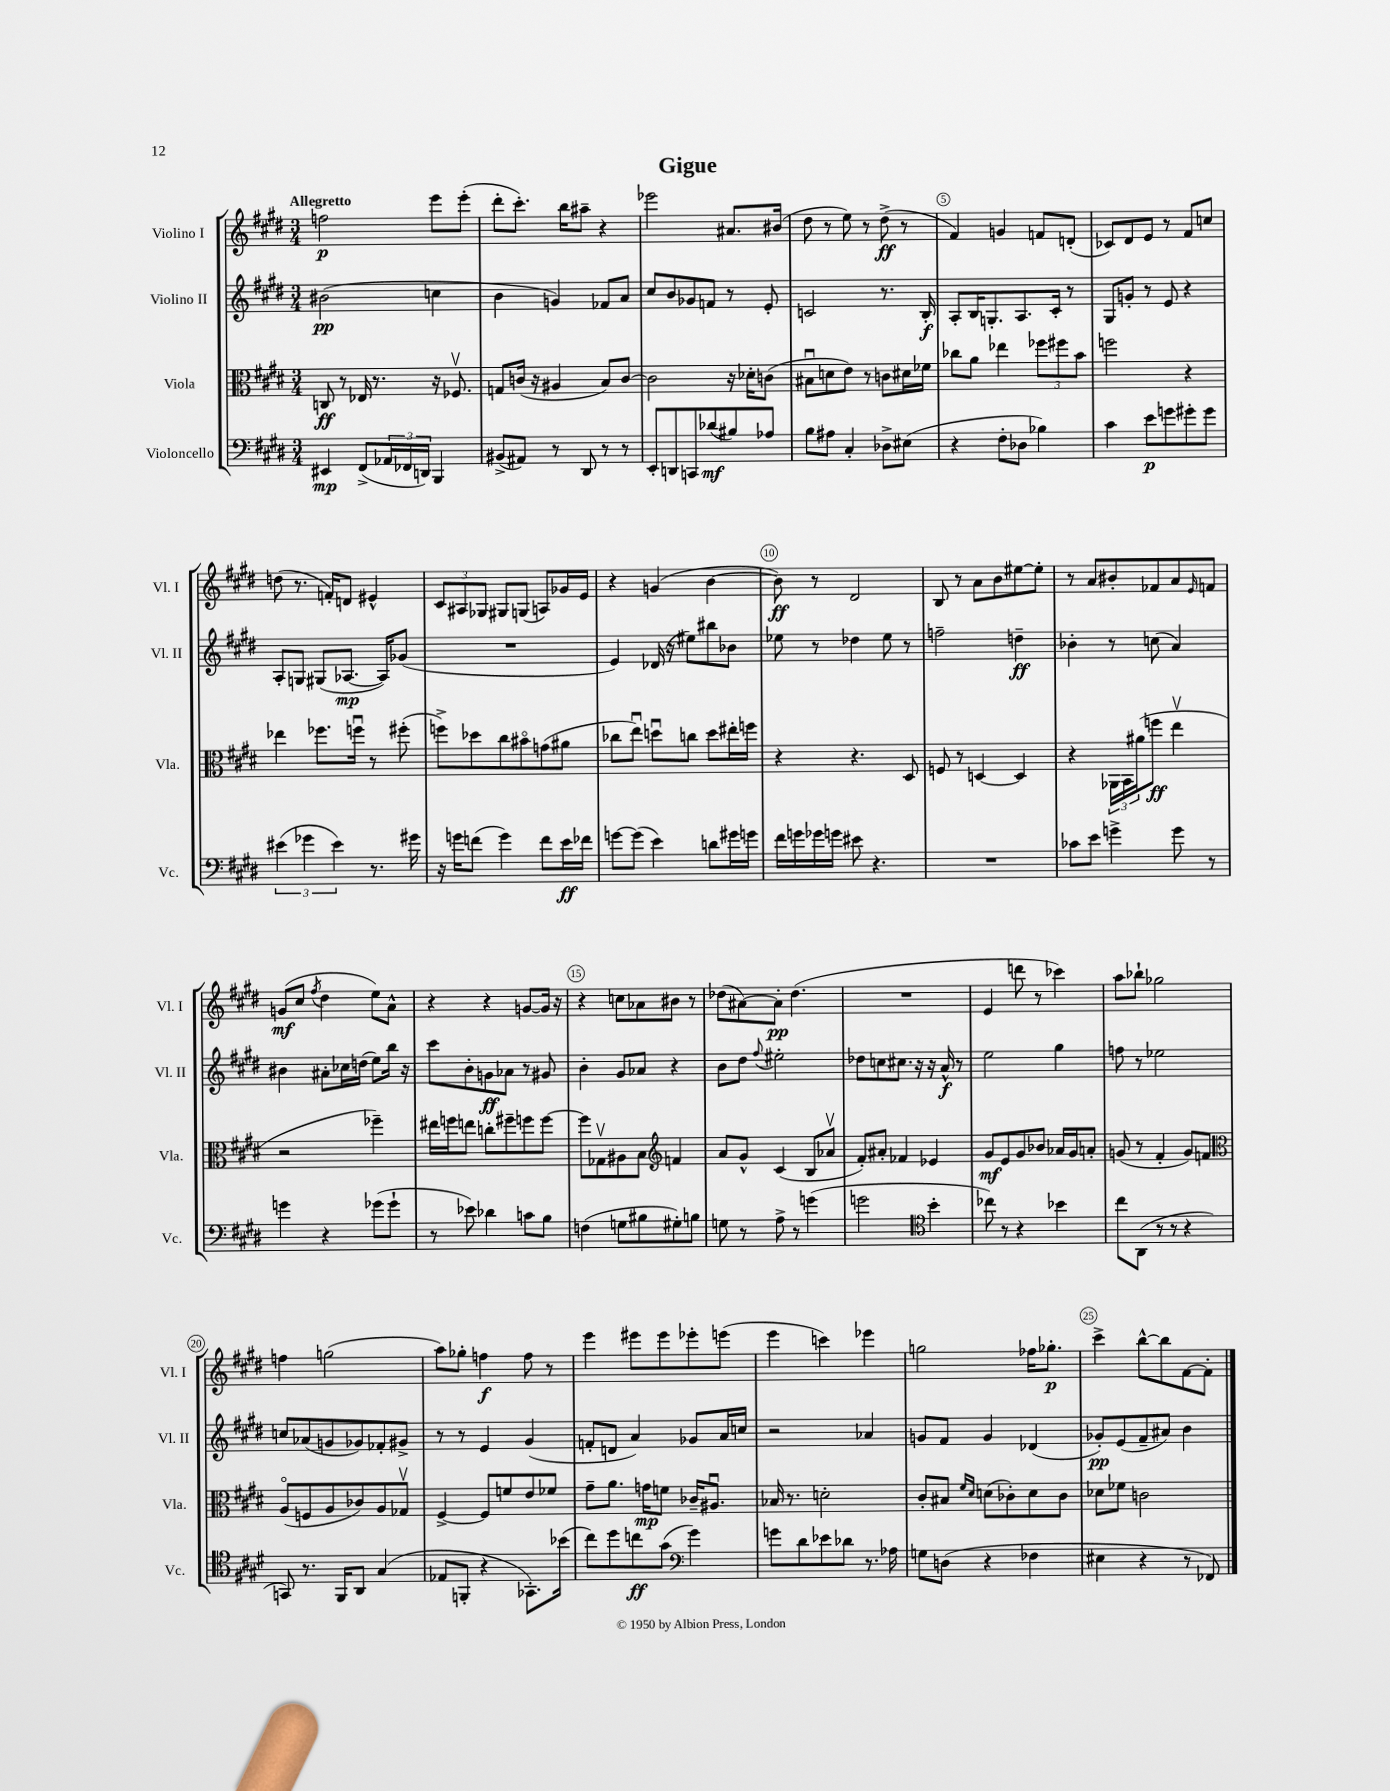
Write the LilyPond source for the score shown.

\header { title = "Gigue" }
<<
\new StaffGroup <<
\new Staff = "s0" \with { instrumentName = "Violino I" shortInstrumentName = "Vl. I" } {
    \clef treble \key e \major \numericTimeSignature \time 3/4 \tempo "Allegretto"
    f''2\p e'''8 e'''8-.( |
    dis'''8-. cis'''8.-.) b''16 ais''8-- r4 |
    ees'''2 ais'8. bis'16( |
    dis''8 r8 e''8) r8 dis''8->\ff( r8 |
    fis'4) g'4 f'8 d'8-.( |
    ces'8) dis'8 e'8 r8 fis'8 c''8 |
    d''8( r8. f'16-.) d'8 eis'4-^ |
    \tuplet 3/2 { cis'8 ais8 ges8 } gis8 g8( a8) ges'16 e'16 |
    r4 g'4( b'4~ |
    b'8\ff) r8 dis'2 |
    b8 r8 a'8 b'8 eis''8~ eis''8-. |
    r8 a'8 bis'8-. fes'8 a'8 \grace { e'16 } f'8 |
    g'8\mf( cis''8 \acciaccatura { fis''8 } dis''4 e''8) a'8-^ |
    r4 r4 g'8~ g'16 r16 |
    r4 c''8 aes'8 bis'8 r8 |
    des''8( ais'8~) ais'8-.\pp des''4.( |
    R2. |
    e'4 d'''8 r8 ces'''4) |
    a''8 bes''8-! ges''2 |
    f''4 g''2( |
    a''8) ges''8-. f''4\f f''8 r8 |
    e'''4 eis'''8 eis'''8 ees'''8-. e'''8( |
    e'''4 c'''4) ees'''4 |
    g''2 fes''16 ges''8.-.\p |
    cis'''4-> b''8~-^ b''8 fis'8~ fis'8-. \bar "|." |
}
\new Staff = "s1" \with { instrumentName = "Violino II" shortInstrumentName = "Vl. II" } {
    \clef treble \key e \major \numericTimeSignature \time 3/4
    bis'2\pp( c''4 |
    b'4 g'4) fes'8 a'8 |
    cis''8 b'8 ges'8 f'8 r8 e'8-. |
    c'2 r8. b16-.\f |
    a8-. b16 g8.-. a8. cis'16-. r8 |
    gis8 g'8-. r8 e'8 r4 |
    a8-. g8 gis8( aes8.~\mp aes16) ges'8( |
    R2. |
    e'4) des'16( r16 eis''8) bis''8 bes'8 |
    ees''8 r8 des''4 ees''8 r8 |
    f''2-- d''4--\ff |
    bes'4-. r8 c''8( a'4) |
    bis'4 ais'8-. ces''16 d''16( e''8) b''16 r16 |
    cis'''8 b'8-. g'8\ff aes'8 r8 gis'8 |
    b'4-. gis'8 aes'8 r4 |
    b'8 dis''8 \appoggiatura { fis''8 } eis''2-. |
    des''8 c''8 cis''8. r16 r16 a'16-^\f r8 |
    e''2 gis''4 |
    f''8 r8 ees''2 |
    c''8 aes'8( g'8 ges'8) fes'8-. gis'8-> |
    r8 r8 e'4 gis'4( |
    f'8-. d'8 a'4) ges'8 a'16 c''16 |
    r2 aes'4 |
    g'8 fis'8 g'4 des'4( |
    ges'8-.\pp) e'8( fis'8-- ais'8) b'4 \bar "|." |
}
\new Staff = "s2" \with { instrumentName = "Viola" shortInstrumentName = "Vla." } {
    \clef alto \key e \major \numericTimeSignature \time 3/4
    c8\ff r8 ees16 r8. r16 fes8.\upbow |
    g8 c'16( r16 ais4 b8) c'8~ |
    c'2 r16 des'16-. c'8( |
    bis8\downbow d'8 e'8) r8 c'8 dis'16 fes'16 |
    ces''8 a'8 ees''4 \tuplet 3/2 { fes''8 fis''8 b'8 } |
    f''2 r4 |
    ees''4 fes''8. f''16\downbow r8 fis''8-.( |
    f''8->) des''8 cis''8 bis'8\flageolet g'8( ais'8 |
    ces''8 e''8\downbow) d''8\downbow c''8 d''8 eis''16-. f''16 |
    r4 r4. dis8 |
    f8 r8 d4~ d4 |
    r4 \tuplet 3/2 { aes,16 b,16 ais'16( } f''8\ff e''4\upbow |
    r2 fes''4--) |
    eis''16 f''16 e''8 c''8-. fis''8-- f''8 f''8~ |
    f''8 ges8\upbow ais8 b8 \clef treble f'4 |
    a'8 gis'8-^ cis'4( b8 aes'8\upbow |
    fis'8-.) ais'8-. fes'4 ees'4 |
    gis'8\mf e'8 gis'8 bes'8 aes'16 gis'16 a'8-. |
    g'8( r8 fis'4-. g'8) f'8 |
    \clef alto a8\flageolet( f8 a8 ces'8) a8 ges8\upbow |
    fis4~-> fis8 f'8 e'8 fes'8 |
    gis'8-- a'8. g'16\mp f'8 ces'16-- ais8.\downbow |
    bes16 r8. d'2-. |
    cis'8-. bis8 \grace { fis'16 dis'16 } d'8( ces'8-.) d'8 ces'8 |
    des'8 fes'8 c'2 \bar "|." |
}
\new Staff = "s3" \with { instrumentName = "Violoncello" shortInstrumentName = "Vc." } {
    \clef bass \key e \major \numericTimeSignature \time 3/4
    eis,4\mp fis,8->( \tuplet 3/2 { aes,16 fes,16 d,16) } b,,4 |
    bis,8->( ais,8) r8 dis,8 r8 r8 |
    e,8-. d,8 c,8 des'8\mf( bis8) aes8 |
    b8 ais8 cis4-. des8-> eis8( |
    r4 fis8-. des8 bes4) |
    cis'4 e'8\p g'8 gis'8-. gis'8 |
    \tuplet 3/2 { eis'4( ges'4 eis'4) } r8. gis'16 |
    r16 g'16 f'8( g'4) f'8 e'16\ff fes'16 |
    g'8~ g'8( e'4) d'8 gis'16 g'16 |
    fis'16 g'16 ges'16 g'16 eis'8 r4. |
    R2. |
    ces'8 e'8 g'4-> g'8 r8 |
    g'4 r4 ges'8( ges'8-! |
    r8 ees'8) des'4 c'8 b8 |
    f4( g8 bis8 gis8-.) b8 |
    g8 r8 a8-> r8 g'4( |
    g'2 \clef tenor b'4-. |
    ces''8) r8 r4 bes'4 |
    cis''8 a,8( r8 r8 r4 |
    g,8) r8. fis,16 a,8 gis4( |
    ees8 f,8-. r4 ges,8.-.) bes'16( |
    cis''8) dis''8 c''8\ff gis'8( \clef bass gis'4) |
    g'8 dis'8 ees'8 des'8 r8. aes16 |
    g8 d8( r4 fes4 |
    eis4 r4 r8 fes,8) \bar "|." |
}
>>
>>
\layout { \context { \Score \override BarNumber.break-visibility = ##(#f #t #t) barNumberVisibility = #(every-nth-bar-number-visible 5) \override BarNumber.stencil = #(make-stencil-circler 0.1 0.3 ly:text-interface::print) } }
